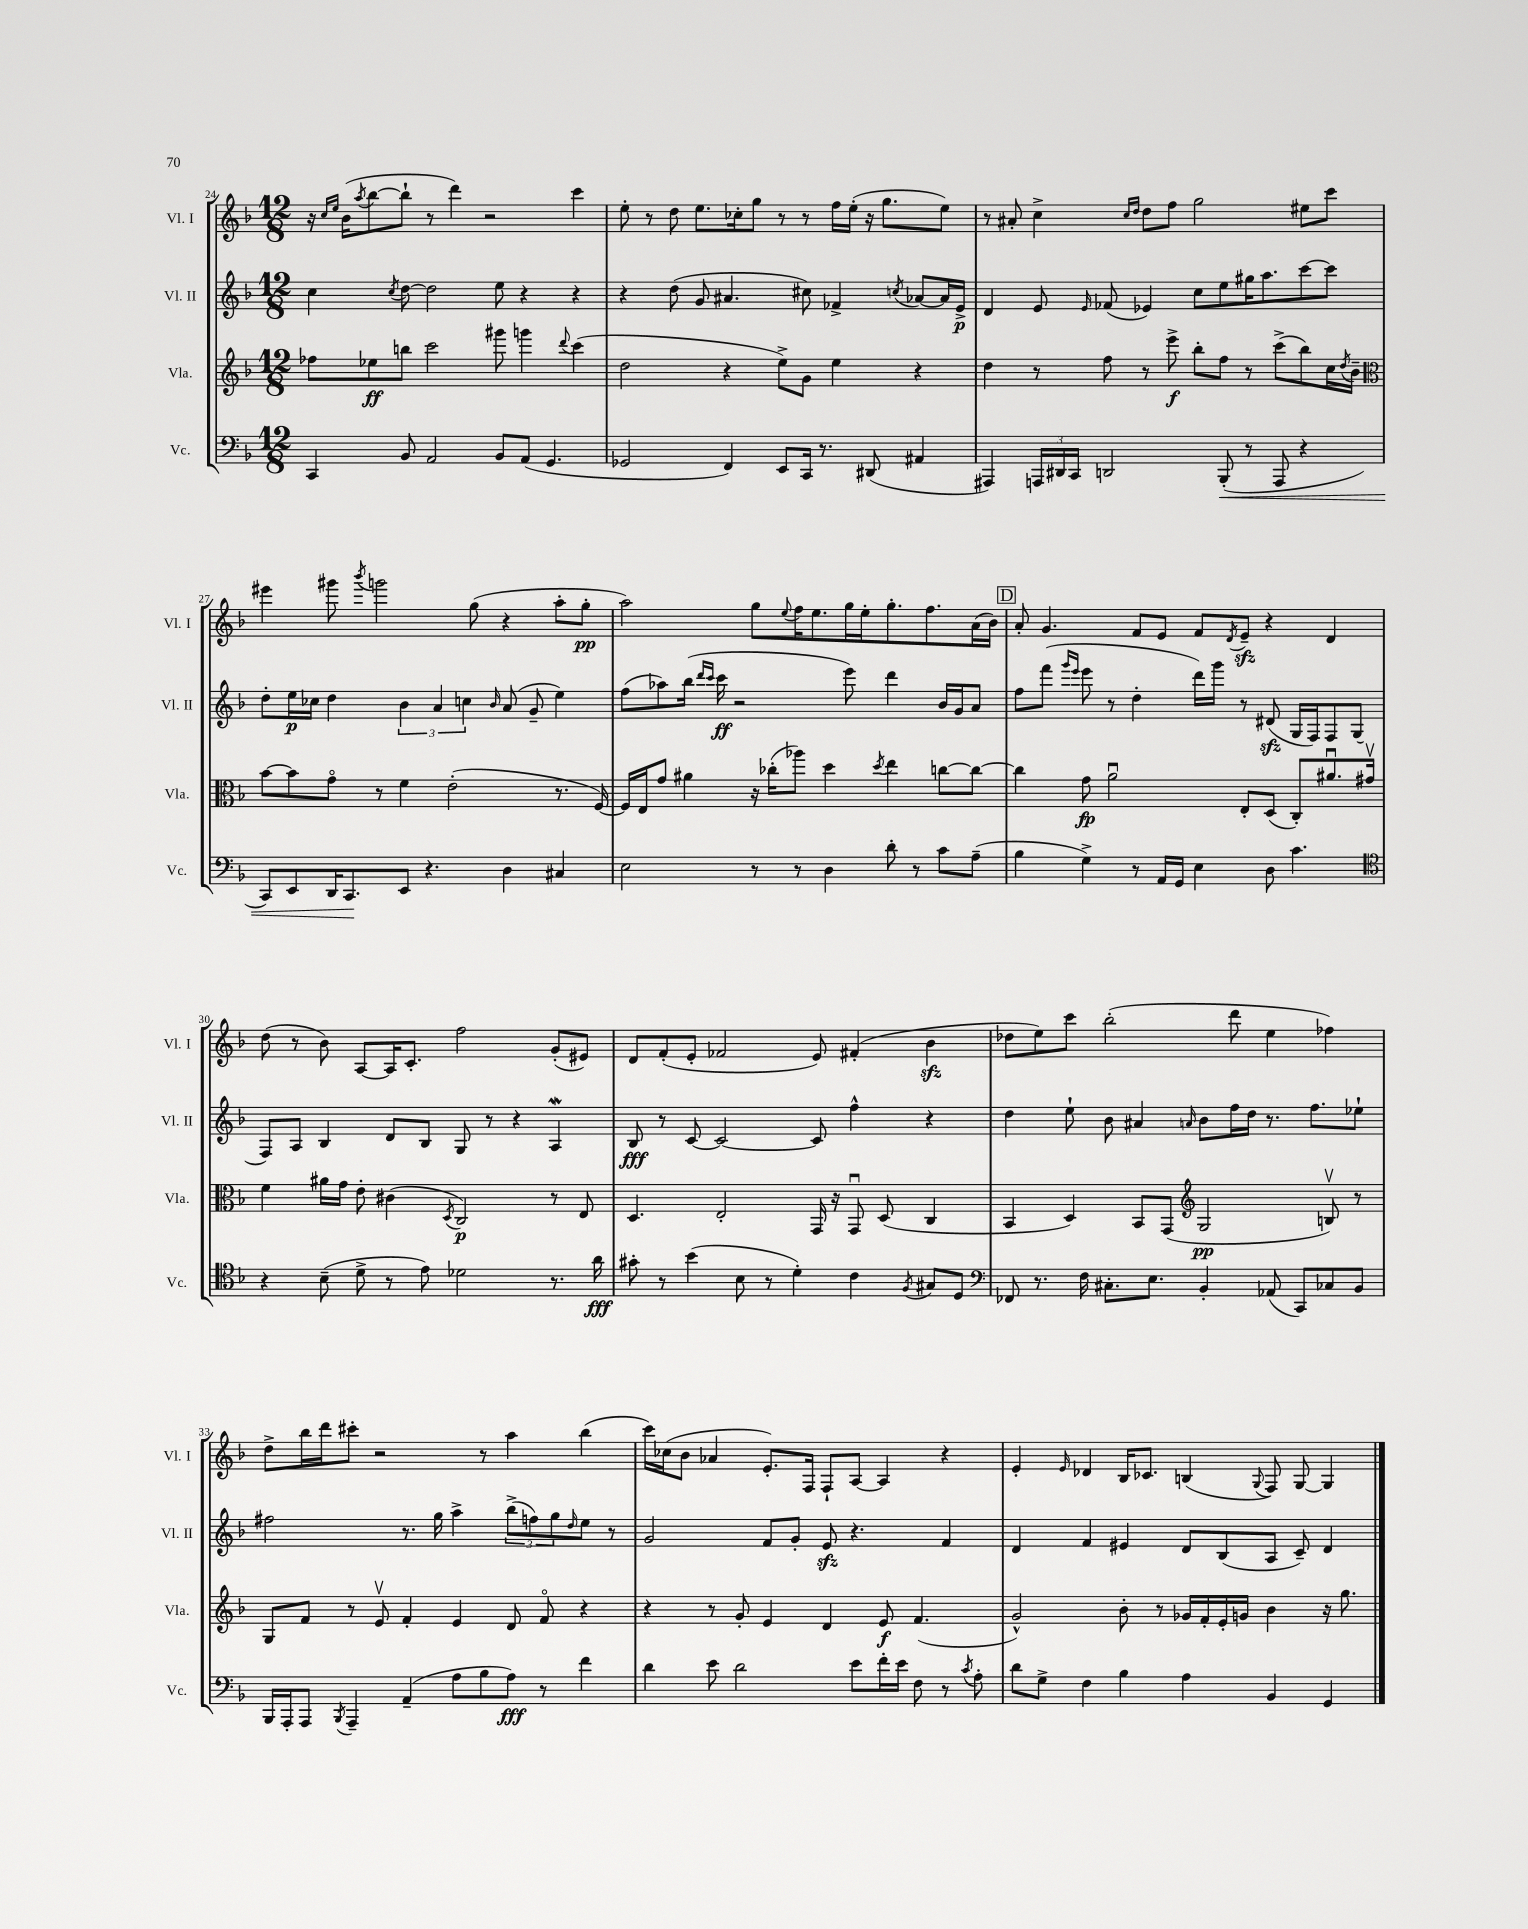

**kern	**dynam	**kern	**dynam	**kern	**dynam	**kern	**dynam
*part4	*part4	*part3	*part3	*part2	*part2	*part1	*part1
*staff4	*staff4	*staff3	*staff3	*staff2	*staff2	*staff1	*staff1
*I"Vc.	*	*I"Vla.	*	*I"Vl. II	*	*I"Vl. I	*
*I'Vc.	*	*I'Vla.	*	*I'Vl. II	*	*I'Vl. I	*
*clefF4	*	*clefG2	*	*clefG2	*	*clefG2	*
*k[b-]	*	*k[b-]	*	*k[b-]	*	*k[b-]	*
*M12/8	*	*M12/8	*	*M12/8	*	*M12/8	*
=24	=24	=24	=24	=24	=24	=24	=24
4CC/	.	8ff-X\L	.	4cc\	.	16r	.
.	.	.	.	.	.	16qqcc/LL	.
.	.	.	.	.	.	16qqee/JJ	.
.	.	.	.	.	.	(16b-\KL	.
.	.	.	.	.	.	8qaa/	.
.	.	8ee-X\	ff	.	.	[8bb-\	.
.	.	.	.	8qcc/	.	.	.
8BB-/	.	8bbn\J	.	[8dd\	.	8bb-`\J]	.
2AA/	.	2ccc\	.	2dd\]	.	8r	.
.	.	.	.	.	.	4ddd\)	.
.	.	.	.	.	.	2r	.
8BB-/L	.	8ggg#X\	.	8ee\	.	.	.
(8AA/J	.	4gggn\	.	4r	.	.	.
4.GG/	.	.	.	.	.	.	.
.	.	8qqddd/	.	.	.	.	.
.	.	(4ccc\	.	4r	.	4ccc\	.
=25	=25	=25	=25	=25	=25	=25	=25
2GG-X/	.	2dd\	.	4r	.	8ee'\	.
.	.	.	.	.	.	8r	.
.	.	.	.	(8dd\	.	8dd\	.
.	.	.	.	8g/	.	8.ee\L	.
4FF/)	.	4r	.	4.a#X/	.	.	.
.	.	.	.	.	.	16cc-X'\k	.
.	.	.	.	.	.	8gg\J	.
8EE/L	.	8ee^\L)	.	.	.	8r	.
16CC/Jk	.	8g\J	.	8cc#X\)	.	8r	.
8.r	.	.	.	.	.	.	.
.	.	4ee\	.	4f-X^/	.	16ff\LL	.
.	.	.	.	.	.	(16ee'\JJ	.
(8DD#X/	.	.	.	.	.	16r	.
.	.	.	.	.	.	8.gg\L	.
.	.	.	.	8qccn/	.	.	.
4AA#X/	.	4r	.	[8a-X/L	.	.	.
.	.	.	.	16a-/L]	.	8ee\J)	.
.	.	.	.	16e^/JJ	p	.	.
=26	=26	=26	=26	=26	=26	=26	=26
4AAA#X/)	.	4dd\	.	4d/	.	8r	.
.	.	.	.	.	.	8a#X'/	.
24AAAn/LL	.	8r	.	8e/	.	4cc^\	.
24DD#X/	.	.	.	.	.	.	.
24CC/JJ	.	.	.	.	.	.	.
.	.	.	.	16qqe/	.	.	.
2DDn/	.	8ff\	.	(8f-X/	.	.	.
.	.	.	.	.	.	16qqcc/LL	.
.	.	.	.	.	.	16qqdd/JJ	.
.	.	8r	.	4e-X/)	.	8dd\L	.
.	.	8eee^\	f	.	.	8ff\J	.
.	.	8bb-'\L	.	8cc\L	.	2gg\	.
!	!LO:HP:b	!	!	!	!	!	!
(8BBB-'/	<	8ff\J	.	8ee\	.	.	.
8r	.	8r	.	16gg#X\K	.	.	.
.	.	.	.	8.aa\	.	.	.
8AAA/	.	(8ccc^\L	.	.	.	.	.
4r	.	8bb-\)	.	[8ccc\	.	8ee#X\L	.
.	.	16cc\L	.	8ccc\J]	.	8ccc\J	.
.	.	8qdd/	.	.	.	.	.
.	.	16b-~\JJ	.	.	.	.	.
!!LO:LB:g=z
=27	=27	=27	=27	=27	=27	=27	=27
*	*	*clefC3	*	*	*	*	*
8CC/L)	.	[8b-\L	.	8dd'\L	.	4eee#X\	.
8EE/	.	8b-\]	.	16ee\L	p	.	.
.	.	.	.	16cc-X\JJ	.	.	.
16DD/K	.	8g\J	.	4dd\	.	8ggg#X\	.
8.CC/	.	.	.	.	.	.	.
.	.	.	.	.	.	8qbbb-/	.
.	.	8r	.	.	.	2gggn\	.
8EE/J	[	4f\	.	6b-\	.	.	.
4.r	.	.	.	.	.	.	.
.	.	.	.	6a/	.	.	.
.	.	(2e'\	.	.	.	.	.
.	.	.	.	6ccn\	.	.	.
.	.	.	.	.	.	(8gg\	.
.	.	.	.	16qqb-/	.	.	.
4D\	.	.	.	(8a/	.	4r	.
.	.	.	.	8g~/	.	.	.
4C#X/	.	8.r	.	4ee\)	.	8aa'\L	.
.	.	.	.	.	.	8gg'\J	pp
.	.	[16F/)	.	.	.	.	.
=28	=28	=28	=28	=28	=28	=28	=28
2E\	.	16F/LL]	.	(8ff\L	.	2aa\)	.
.	.	16E/J	.	.	.	.	.
.	.	8g/J	.	8aa-X\)	.	.	.
.	.	4a#X\	.	(16bb-\Jk	.	.	.
.	.	.	.	16qqddd/LL	.	.	.
.	.	.	.	16qqccc/JJ	.	.	.
.	.	.	.	16ccc\	ff	.	.
.	.	.	.	2r	.	.	.
8r	.	16r	.	.	.	8gg\L	.
.	.	(16cc-X'\KL	.	.	.	.	.
.	.	.	.	.	.	8qqee/	.
8r	.	8aa-X\J)	.	.	.	16ff\K	.
.	.	.	.	.	.	8.ee\	.
4D\	.	4dd\	.	.	.	.	.
.	.	.	.	8eee\)	.	16gg\L	.
.	.	.	.	.	.	16ee'\J	.
.	.	8qdd/	.	.	.	.	.
8d'\	.	4ee\	.	4ddd\	.	8.gg'\	.
8r	.	.	.	.	.	.	.
.	.	.	.	.	.	8.ff\	.
8c\L	.	[8ccn\L	.	16b-/LL	.	.	.
.	.	.	.	16g/J	.	.	.
(8A~\J	.	8cc\J_	.	8a/J	.	(16a\L	.
.	.	.	.	.	.	16b-\JJ)	.
!!LO:REH:place=s1:t=D
=29	=29	=29	=29	=29	=29	=29	=29
4B-\	.	4cc\]	.	8ff\L	.	8a'/	.
.	.	.	.	(8fff\J	.	4.g/	.
.	.	.	.	16qqggg/LL	.	.	.
.	.	.	.	16qqeee/JJ	.	.	.
4G^\)	.	8g\	fp	8eee\	.	.	.
.	.	2au\	.	8r	.	.	.
8r	.	.	.	4dd'\	.	8f/L	.
16AA/LL	.	.	.	.	.	8e/J	.
16GG/JJ	.	.	.	.	.	.	.
4E\	.	.	.	16ddd\LL)	.	8f/L	.
.	.	.	.	16ggg\JJ	.	.	.
.	.	.	.	.	.	8qd/	.
.	.	8E'/L	.	8r	.	8ezz~/J	.
8D\	.	(8D/J	.	(8d#Xzz/	.	4r	.
4.c\	.	8C'/L)	.	16G/LL	.	.	.
.	.	.	.	16F/J)	.	.	.
.	.	8.a#Xu/	.	8F/	.	4d/	.
.	.	.	.	(8G/J	.	.	.
.	.	16g#Xv/Jk	.	.	.	.	.
!!LO:LB:g=z
=30	=30	=30	=30	=30	=30	=30	=30
*clefC4	*	*	*	*	*	*	*
4r	.	4f\	.	8F/L)	.	(8dd\	.
.	.	.	.	8A/J	.	8r	.
(8B-~\	.	16a#X\LL	.	4B-/	.	8b-\)	.
.	.	16g\JJ	.	.	.	.	.
8d^\	.	8e'\	.	.	.	[8A/L	.
8r	.	(4c#X\	.	8d/L	.	16A/K]	.
.	.	.	.	.	.	8.c'/J	.
8e\)	.	.	.	8B-/J	.	.	.
.	.	8qD/	.	.	.	.	.
2d-X\	.	2C/)	p	8G/	.	2ff\	.
.	.	.	.	8r	.	.	.
.	.	.	.	4r	.	.	.
8.r	.	8r	.	4AW/	.	(8g'/L	.
.	.	8E/	.	.	.	8e#X/J)	.
16a\	fff	.	.	.	.	.	.
=31	=31	=31	=31	=31	=31	=31	=31
8g#X'\	.	4.D/	.	8B-/	fff	8d/L	.
8r	.	.	.	8r	.	(8f'/	.
(4b-\	.	.	.	[8c/	.	8e'/J	.
.	.	2E'/	.	2c/_	.	2f-X/	.
8B-\	.	.	.	.	.	.	.
8r	.	.	.	.	.	.	.
4d'\)	.	.	.	.	.	.	.
.	.	16GG/	.	8c/]	.	8e/)	.
.	.	16r	.	.	.	.	.
4c\	.	8GGu/	.	4ff^^\	.	(4f#X'/	.
.	.	(8D/	.	.	.	.	.
8qF/	.	.	.	.	.	.	.
8G#X/L	.	4C/	.	4r	.	4b-zz\	.
8D/J	.	.	.	.	.	.	.
=32	=32	=32	=32	=32	=32	=32	=32
*clefF4	*	*	*	*	*	*	*
8FF-X/	.	4BB-/	.	4dd\	.	8dd-X\L	.
8.r	.	.	.	.	.	8ee\)	.
.	.	4D/)	.	8ee`\	.	8ccc\J	.
16F\	.	.	.	.	.	.	.
8.C#X'\L	.	.	.	8b-\	.	(2bb-'\	.
.	.	8BB-/L	.	4a#X/	.	.	.
8.E\J	.	.	.	.	.	.	.
.	.	(8GG/J	.	.	.	.	.
*	*	*clefG2	*	*	*	*	*
.	.	.	.	16qqan/	.	.	.
4BB-'/	.	2G/	pp	8b-\L	.	.	.
.	.	.	.	16ff\L	.	8ddd\	.
.	.	.	.	16dd\JJ	.	.	.
(8AA-X/	.	.	.	8.r	.	4ee\	.
8CC/L)	.	.	.	.	.	.	.
.	.	.	.	8.ff\L	.	.	.
8C-X/	.	8Bnv/)	.	.	.	4ff-X\)	.
8BB-/J	.	8r	.	8ee-X`\J	.	.	.
!!LO:LB:g=z
=33	=33	=33	=33	=33	=33	=33	=33
16BBB-/LL	.	8G/L	.	2ff#X\	.	8dd^\L	.
16AAA'/J	.	.	.	.	.	.	.
8AAA/J	.	8f/J	.	.	.	16bb-\L	.
.	.	.	.	.	.	16ddd\J	.
8qBBB-/	.	.	.	.	.	.	.
4AAA~/	.	8r	.	.	.	8ccc#X'\J	.
.	.	8ev/	.	.	.	2r	.
(4AA~/	.	4f'/	.	8.r	.	.	.
.	.	.	.	16gg\	.	.	.
8A\L	.	4e/	.	4aa^\	.	.	.
8B-\	.	.	.	.	.	8r	.
8A\J)	fff	8d/	.	(12bb-^\L	.	4aa\	.
.	.	.	.	12ffn\)	.	.	.
8r	.	8f/	.	.	.	.	.
.	.	.	.	12gg\	.	.	.
.	.	.	.	16qqdd/	.	.	.
4f\	.	4r	.	8ee\J	.	(4bb-\	.
.	.	.	.	8r	.	.	.
=34	=34	=34	=34	=34	=34	=34	=34
4d\	.	4r	.	2g/	.	16ccc\LL)	.
.	.	.	.	.	.	(16cc-X\J	.
.	.	.	.	.	.	8b-\J	.
8e\	.	8r	.	.	.	4a-X/	.
2d\	.	8g'/	.	.	.	.	.
.	.	4e/	.	8f/L	.	8.e'/L)	.
.	.	.	.	8g'/J	.	.	.
.	.	.	.	.	.	16F/Jk	.
.	.	4d/	.	8ezz/	.	8F`/L	.
8e\L	.	.	.	4.r	.	[8A/J	.
16f'\L	.	8e/	f	.	.	4A/]	.
16e\JJ	.	.	.	.	.	.	.
8F\	.	(4.f/	.	.	.	.	.
8r	.	.	.	4f/	.	4r	.
8qc/	.	.	.	.	.	.	.
8A'\	.	.	.	.	.	.	.
=35	=35	=35	=35	=35	=35	=35	=35
8d\L	.	2g^^/)	.	4d/	.	4e'/	.
8G^\J	.	.	.	.	.	.	.
.	.	.	.	.	.	16qqe/	.
4F\	.	.	.	4f/	.	4d-X/	.
4B-\	.	8b-'\	.	4e#X/	.	16B-/KL	.
.	.	.	.	.	.	8.c-X/J	.
.	.	8r	.	.	.	.	.
4A\	.	16g-X/LL	.	8d/L	.	(4Bn/	.
.	.	16f'/	.	.	.	.	.
.	.	16e'/	.	(8B-/	.	.	.
.	.	16gn/JJ	.	.	.	.	.
.	.	.	.	.	.	8qqG/	.
4BB-/	.	4b-\	.	8A/J	.	8F/)	.
.	.	.	.	8c~/)	.	[8G/	.
4GG/	.	16r	.	4d/	.	4G/]	.
.	.	8.gg\	.	.	.	.	.
==	==	==	==	==	==	==	==
*-	*-	*-	*-	*-	*-	*-	*-
